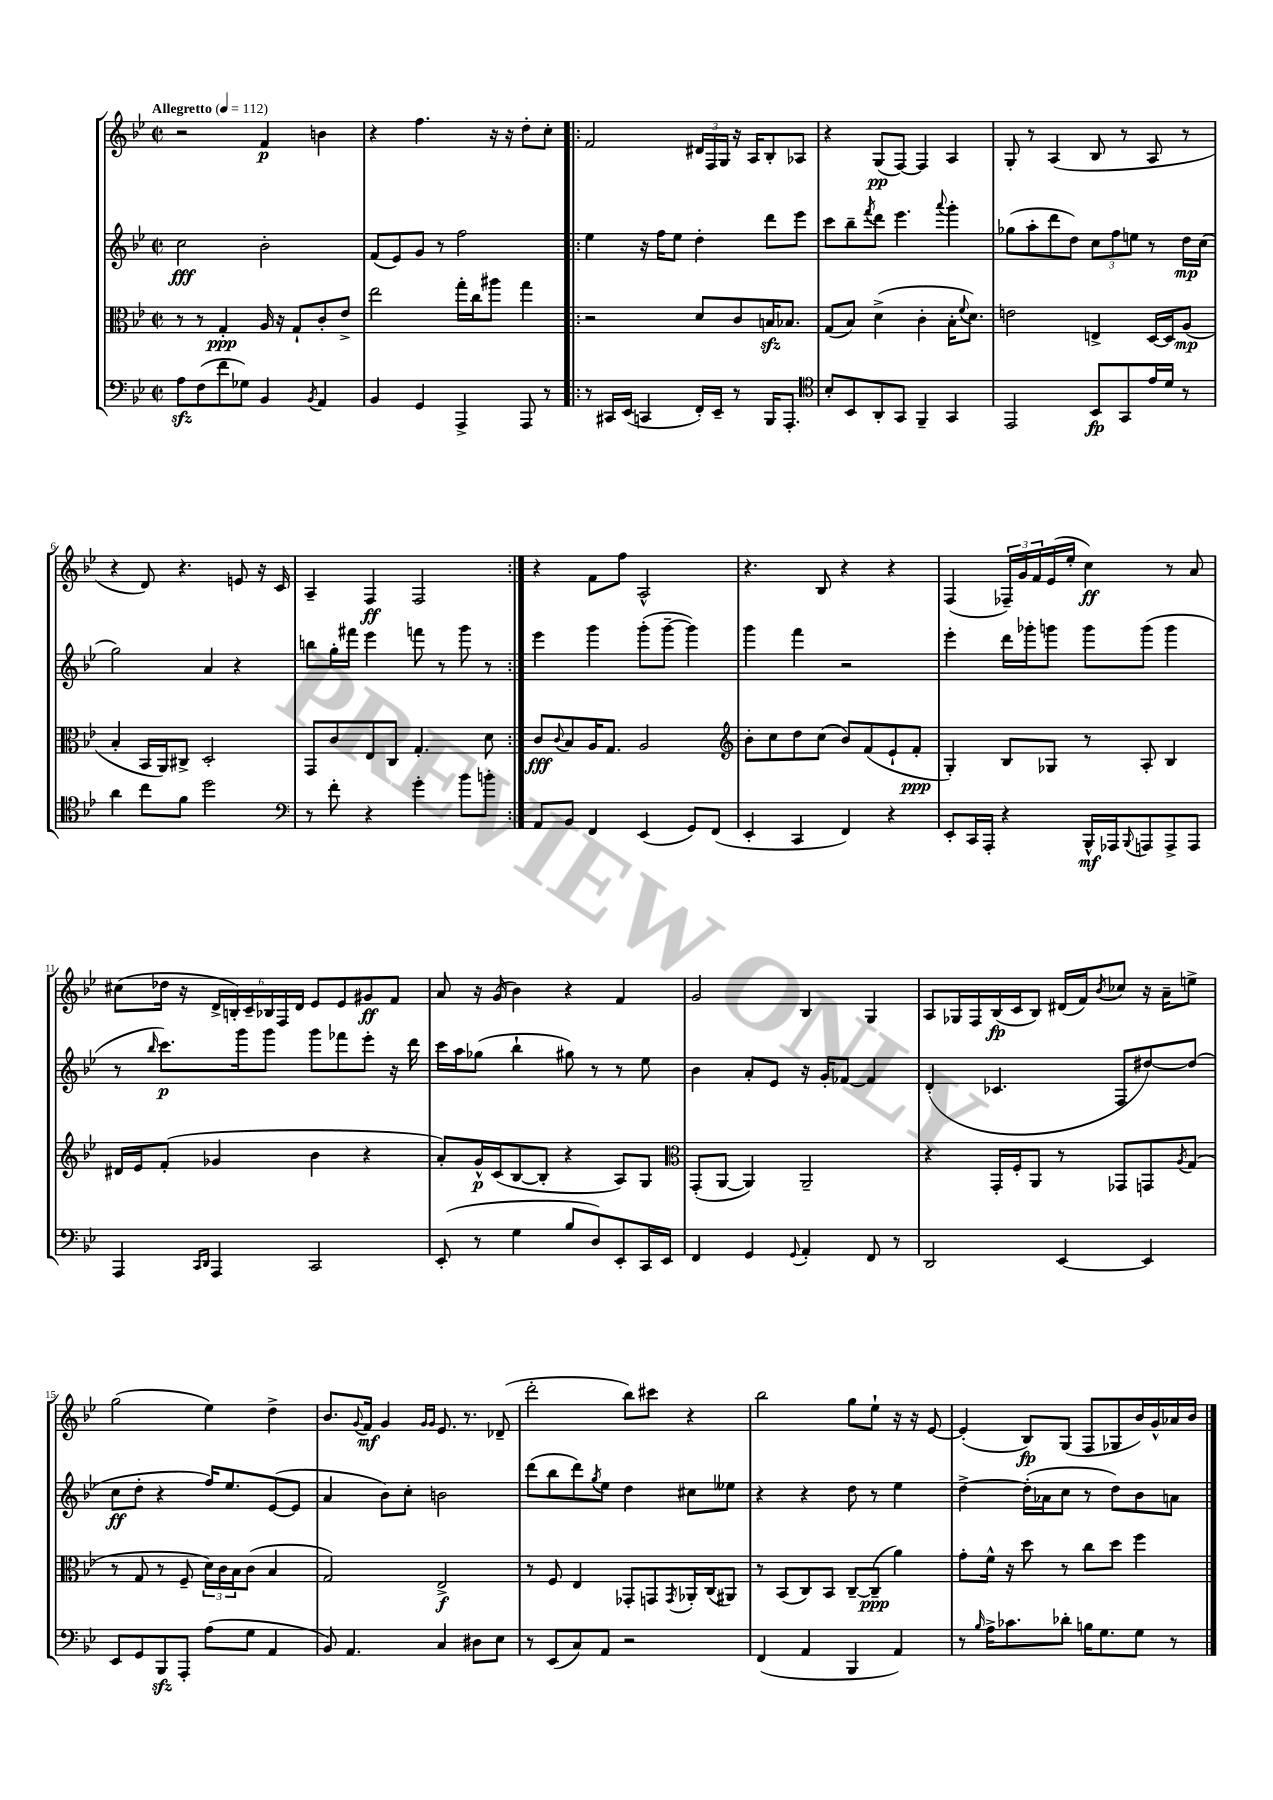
<<
\new StaffGroup <<
\new Staff = "s0" {
    \clef treble \key bes \major \defaultTimeSignature \time 2/2 \tempo "Allegretto" 4 = 112
    r2 f'4\p b'4 |
    r4 f''4. r16 r16 d''8-. c''8-. |
    \repeat volta 2 { f'2 \tuplet 3/2 { dis'16 f16 g16 } r16 a16 bes8-. aes8 |
    r4 g8\pp( f8~) f4 a4 |
    g8-. r8 a4( bes8 r8 a8 r8 |
    r4 d'8) r4. e'8 r16 c'16 |
    a4-- f4\ff f2 | }
    r4 f'8 f''8 a2-^ |
    r4. bes8 r4 r4 |
    f4( \tuplet 3/2 { fes16--) g'16 f'16 } ees'16( ees''16-. c''4\ff) r8 a'8 |
    cis''8( des''16 r16 \tuplet 6/4 { d'16-> b16-.) c'16-- bes16 f16 d'16 } ees'8 ees'8 gis'8\ff f'8 |
    a'8 r16 g'16( bes'4) r4 f'4 |
    g'2 bes4 g4 |
    a8 ges16 f16 bes16\fp( c'16 bes8) dis'16( f'16) \acciaccatura { bes'8 } ces''8 r16 a'16-- e''8-> |
    g''2( ees''4) d''4-> |
    bes'8. \appoggiatura { g'8 } f'16\mf g'4 \grace { g'16 g'16 } ees'8. r8. des'8--( |
    d'''2-. bes''8) cis'''8 r4 |
    bes''2 g''8 ees''8-! r16 r16 ees'8~ |
    ees'4-.( bes8\fp) g8( f8 ges8 bes'16) g'16-^ aes'16 bes'16 \bar "|." |
}
\new Staff = "s1" {
    \clef treble \key bes \major \defaultTimeSignature \time 2/2
    c''2\fff bes'2-. |
    f'8( ees'8) g'8 r8 f''2 |
    \repeat volta 2 { ees''4 r16 f''16 ees''8 d''4-. d'''8 ees'''8 |
    c'''8 bes''8-- \acciaccatura { f'''8 } d'''8 ees'''4. \appoggiatura { a'''8 } g'''4-. |
    ges''8( a''8-. d'''8 d''8) \tuplet 3/2 { c''8 f''8 e''8 } r8 d''16\mp c''16( |
    g''2) a'4 r4 |
    b''8 g''16-. fis'''16 ees'''4 f'''8 r8 g'''8 r8 | }
    ees'''4 g'''4 g'''8-.( g'''8~-- g'''4) |
    g'''4 f'''4 r2 |
    ees'''4-. d'''16 ges'''16-. g'''8 g'''8 g'''8( g'''4 |
    r8 \grace { bes''16 } c'''8.\p) g'''16 g'''8 g'''8 fes'''8 ees'''8-. r16 d'''16 |
    c'''16 a''16 ges''8( bes''4-! gis''8) r8 r8 ees''8 |
    bes'4 a'8-. ees'8 r16 g'16-. fes'8~ fes'4 |
    d'4-.( ces'4. f8 dis''8~) dis''8( |
    c''8\ff d''8-. r4 f''16) ees''8. ees'8~( ees'8 |
    a'4 bes'8) c''8-. b'2 |
    d'''8( bes''8 d'''8) \acciaccatura { g''8 } ees''8 d''4 cis''8 eeses''8 |
    r4 r4 d''8 r8 ees''4 |
    d''4~-> d''16-.( aes'16 c''8 r8 d''8) bes'8 a'8 \bar "|." |
}
\new Staff = "s2" {
    \clef alto \key bes \major \defaultTimeSignature \time 2/2
    r8 r8 g4-.\ppp a16 r16 g8-! c'8-. ees'8-> |
    ees''2 g''16-. c''16 ais''8 g''4 |
    \repeat volta 2 { r2 d'8 c'8 b16\sfz bes8. |
    g8( bes8) d'4->( c'4-. bes16-. \appoggiatura { f'8 } d'8.) |
    e'2 e4-> d16~ d16 a8\mp( |
    bes4-. bes,16 a,16) cis8-> d2-. |
    g,8 c'8 ees8 c8 g4.-. d'8 | }
    c'8\fff \appoggiatura { c'8 } bes8 a16 g8. a2 |
    \clef treble bes'8-. c''8 d''8 c''8( bes'8) f'8( ees'8-! f'8-.\ppp |
    g4-.) bes8 ges8 r8 a8-. bes4 |
    dis'16 ees'16 f'8-.( ges'4 bes'4 r4 |
    a'8-.) g'16-^\p c'16( bes8~ bes8-. r4 a8) g8 |
    \clef alto g,8-.( a,8~ a,4) a,2-- |
    r4 g,16-. f16-. a,8 r8 ges,8 g,8 \acciaccatura { a8 } g8( |
    r8 g8 r8 f8-- \tuplet 3/2 { d'16) c'16 bes16 } c'8( bes4 |
    g2) ees2->\f |
    r8 f8 ees4 ges,8-. g,8 \acciaccatura { g,8 } aes,16-. c16( ais,8) |
    r8 bes,8( c8) bes,8 c8~-- c8--\ppp( a'4) |
    g'8-. f'16-^ r16 d''8 r8 c''8 d''8 f''4 \bar "|." |
}
\new Staff = "s3" {
    \clef bass \key bes \major \defaultTimeSignature \time 2/2
    a8\sfz f8( f'8 ges8) bes,4 \acciaccatura { bes,8 } a,4 |
    bes,4 g,4 a,,4-> a,,8 r8 |
    \repeat volta 2 { r8 cis,16 ees,16( c,4 f,16-.) ees,16-- r8 bes,,16 a,,8.-. |
    \clef tenor bes8-. bes,8 a,8-. g,8 f,4-- g,4 |
    ees,2 bes,8\fp g,8 ees'16 d'16 r8 |
    a'4 c''8 f'8 d''2 |
    \clef bass r8 f'8-. r4 g'4-. bes'8 b'8-. | }
    a,8 bes,8 f,4 ees,4( g,8) f,8( |
    ees,4-. c,4 f,4) r4 |
    ees,8-. c,16 a,,16-. r4 bes,,16-^\mf aes,,16 \appoggiatura { bes,,8 } a,,8 a,,8-> a,,8 |
    a,,4 \grace { c,16 d,16 } a,,4 c,2 |
    ees,8-.( r8 g4 bes8 d8) ees,8-. c,16 ees,16 |
    f,4 g,4 \appoggiatura { g,8 } a,4-. f,8 r8 |
    d,2 ees,4~ ees,4 |
    ees,8 g,8 bes,,8\sfz a,,8-. a8( g8 a,4 |
    bes,8) a,4. c4 dis8 ees8 |
    r8 ees,8( c8) a,8 r2 |
    f,4( a,4 bes,,4 a,4) |
    r8 \grace { bes16 } a16-> ces'8. des'8-. b16 g8. g8 r8 \bar "|." |
}
>>
>>
